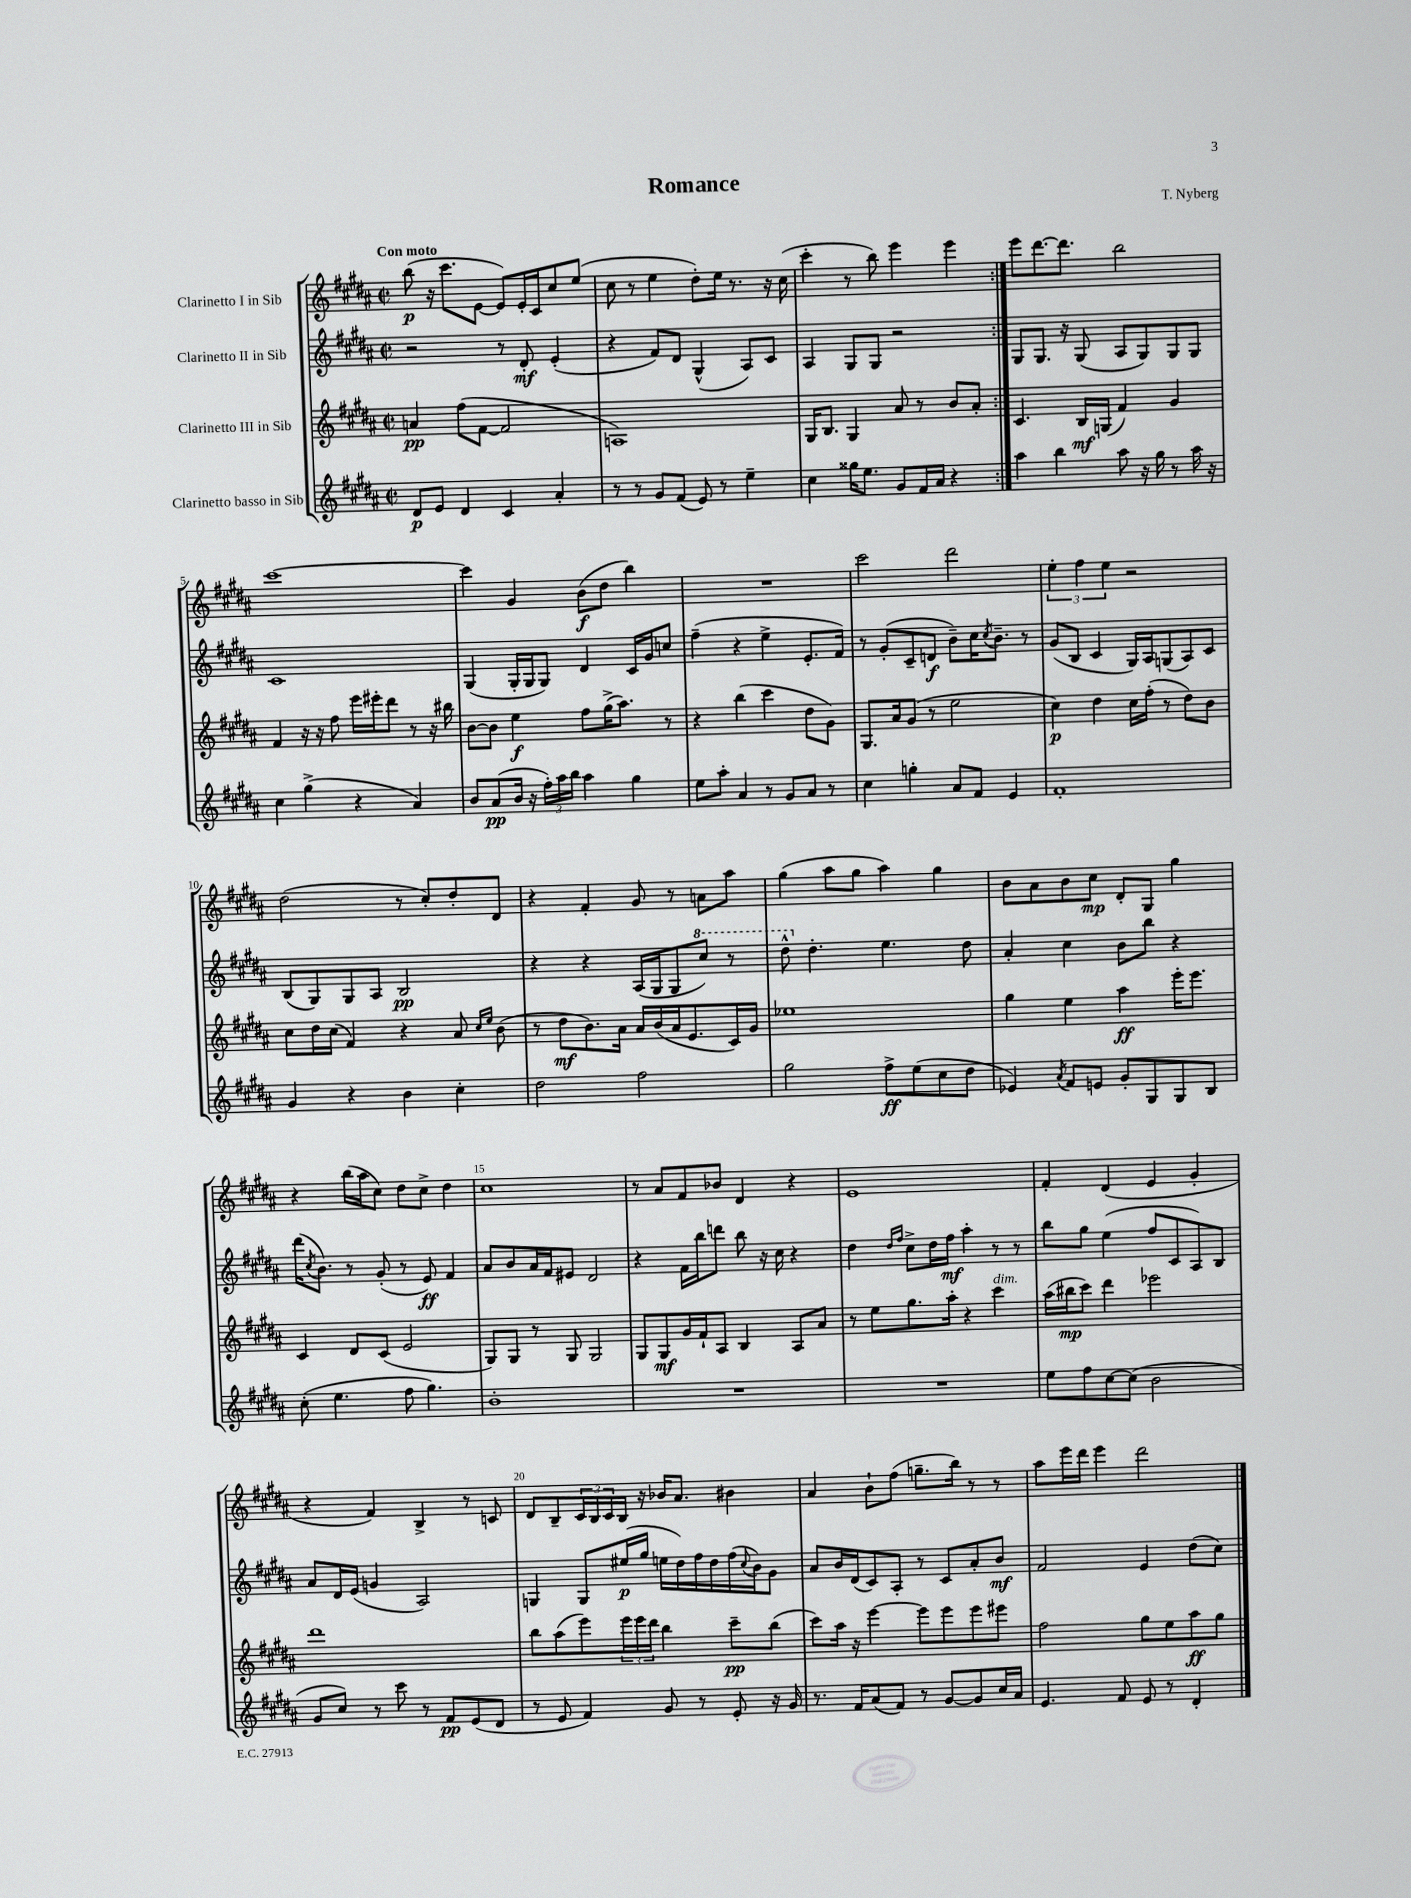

**kern	**dynam	**kern	**dynam	**kern	**dynam	**kern	**dynam
*part4	*part4	*part3	*part3	*part2	*part2	*part1	*part1
*staff4	*staff4	*staff3	*staff3	*staff2	*staff2	*staff1	*staff1
*I"Clarinetto basso in Sib	*	*I"Clarinetto III in Sib	*	*I"Clarinetto II in Sib	*	*I"Clarinetto I in Sib	*
*clefG2	*	*clefG2	*	*clefG2	*	*clefG2	*
*k[f#c#g#d#a#]	*	*k[f#c#g#d#a#]	*	*k[f#c#g#d#a#]	*	*k[f#c#g#d#a#]	*
*M2/2	*	*M2/2	*	*M2/2	*	*M2/2	*
*met(c|)	*	*met(c|)	*	*met(c|)	*	*met(c|)	*
=1	=1	=1	=1	=1	=1	=1	=1
!	!	!	!	!	!	!LO:TX:a:B:t=Con moto	!
8d#/L	p	4an/	pp	2r	.	(8bb\	p
8e/J	.	.	.	.	.	16r	.
.	.	.	.	.	.	8.ccc#\L	.
4d#/	.	(8ff#\L	.	.	.	.	.
.	.	[8f#\J	.	.	.	[8e\J	.
4c#/	.	2f#/]	.	8r	.	8e/L])	.
.	.	.	.	8d#'/	mf	16e'/L	.
.	.	.	.	.	.	16c#/J	.
4a#'/	.	.	.	(4e'/	.	8cc#/	.
.	.	.	.	.	.	(8ee/J	.
=2	=2	=2	=2	=2	=2	=2	=2
8r	.	1An)	.	4r	.	8cc#\	.
8r	.	.	.	.	.	8r	.
8g#/L	.	.	.	8f#/L)	.	4ee\	.
(8f#/J	.	.	.	8d#/J	.	.	.
8e/)	.	.	.	(4G#^^/	.	8dd#'\L)	.
8r	.	.	.	.	.	16ee\Jk	.
.	.	.	.	.	.	8.r	.
4ee~\	.	.	.	8A#/L)	.	.	.
.	.	.	.	8c#/J	.	16r	.
.	.	.	.	.	.	(16cc#\	.
=3	=3	=3	=3	=3	=3	=3	=3
4cc#\	.	16G#/KL	.	4A#/	.	4ccc#'\	.
.	.	8.B/J	.	.	.	.	.
16gg##X\KL	.	4G#/	.	8G#/L	.	8r	.
8.ee\J	.	.	.	.	.	.	.
.	.	.	.	8G#/J	.	8bb\)	.
8g#/L	.	8a#/	.	2r	.	4eee\	.
16f#/L	.	8r	.	.	.	.	.
16a#/JJ	.	.	.	.	.	.	.
4r	.	8b/L	.	.	.	4eee\	.
.	.	8a#'/J	.	.	.	.	.
=4:|!	=4:|!	=4:|!	=4:|!	=4:|!	=4:|!	=4:|!	=4:|!
4aa#\	.	4.c#/	.	8G#/L	.	8eee\L	.
.	.	.	.	8.G#/J	.	[8.ddd#\	.
4bb\	.	.	.	.	.	.	.
.	.	.	.	16r	.	8.ddd#\J]	.
.	.	16B/LL	mf	(8G#/	.	.	.
.	.	(16Gn/JJ	.	.	.	.	.
8aa#\	.	4f#/)	.	8A#/L	.	2bb\	.
16r	.	.	.	8G#/)	.	.	.
16gg#\	.	.	.	.	.	.	.
8r	.	4g#/	.	8G#/	.	.	.
16aa#\	.	.	.	8G#/J	.	.	.
16r	.	.	.	.	.	.	.
!!LO:LB:g=z
=5	=5	=5	=5	=5	=5	=5	=5
4cc#\	.	4f#/	.	1c#	.	[1ccc#	.
(4gg#^\	.	16r	.	.	.	.	.
.	.	16r	.	.	.	.	.
.	.	8ff#\	.	.	.	.	.
4r	.	16eee\LL	.	.	.	.	.
.	.	16eee#X'\J	.	.	.	.	.
.	.	8ddd#\J	.	.	.	.	.
4a#/)	.	8r	.	.	.	.	.
.	.	16r	.	.	.	.	.
.	.	16bb#X\	.	.	.	.	.
=6	=6	=6	=6	=6	=6	=6	=6
8b/L	.	[8b\L	.	(4G#/	.	4ccc#\]	.
(8a#/	pp	8b\J]	.	.	.	.	.
16b/Jk	.	4ee\	f	16G#'/LL	.	4g#/	.
16r	.	.	.	16G#/J	.	.	.
24ff#'\LL)	.	.	.	8G#/J)	.	.	.
24aa#\	.	.	.	.	.	.	.
24bb\JJ	.	.	.	.	.	.	.
4aa#\	.	8ff#\L	.	4d#/	.	(8b\L	f
.	.	(16gg#^\K	.	.	.	8dd#\J	.
.	.	8.aa#\J)	.	.	.	.	.
4gg#\	.	.	.	16c#/LL	.	4bb\)	.
.	.	.	.	16g#/J	.	.	.
.	.	8r	.	8ccn/J	.	.	.
=7	=7	=7	=7	=7	=7	=7	=7
8ee\L	.	4r	.	(4ff#~\	.	1r	.
8aa#'\J	.	.	.	.	.	.	.
4a#/	.	(4bb\	.	4r	.	.	.
8r	.	4ccc#\	.	4ee^\	.	.	.
8g#/L	.	.	.	.	.	.	.
8a#/J	.	8dd#\L	.	8.e'/L	.	.	.
8r	.	8g#\J)	.	.	.	.	.
.	.	.	.	16f#/Jk)	.	.	.
=8	=8	=8	=8	=8	=8	=8	=8
4cc#\	.	8.G#/L	.	8r	.	2ccc#\	.
.	.	.	.	(8g#'/L	.	.	.
.	.	16a#/k	.	.	.	.	.
4ggn'\	.	(8g#/J	.	8c#~/	.	.	.
.	.	8r	.	8dn/J	f	.	.
8a#/L	.	2ee\	.	8b~\L)	.	2ddd#\	.
8f#/J	.	.	.	16cc#\K	.	.	.
.	.	.	.	8qcc#/	.	.	.
.	.	.	.	8.b~\J	.	.	.
4e/	.	.	.	.	.	.	.
.	.	.	.	8r	.	.	.
=9	=9	=9	=9	=9	=9	=9	=9
1f#'	.	4cc#\)	p	(8g#/L	.	6ee'\	.
.	.	.	.	8B/J	.	.	.
.	.	.	.	.	.	6ff#\	.
.	.	4dd#\	.	4c#/	.	.	.
.	.	.	.	.	.	6ee\	.
.	.	16cc#\LL	.	16G#/LL)	.	2r	.
.	.	(16ff#'\JJ	.	16A#/J	.	.	.
.	.	8r	.	(8Gn/	.	.	.
.	.	8dd#\L)	.	8A#/)	.	.	.
.	.	8b\J	.	8c#/J	.	.	.
!!LO:LB:g=z
=10	=10	=10	=10	=10	=10	=10	=10
4g#/	.	8cc#\L	.	(8B/L	.	(2dd#\	.
.	.	16dd#\L	.	8G#/)	.	.	.
.	.	(16cc#\JJ	.	.	.	.	.
4r	.	4f#/)	.	8G#/	.	.	.
.	.	.	.	8A#/J	.	.	.
4b\	.	4r	.	2B/	pp	8r	.
.	.	.	.	.	.	8cc#'/L)	.
4cc#'\	.	8a#/	.	.	.	8dd#'/	.
.	.	16qqcc#/LL	.	.	.	.	.
.	.	16qqee/JJ	.	.	.	.	.
.	.	(8b\	.	.	.	8d#/J	.
=11	=11	=11	=11	=11	=11	=11	=11
2dd#\	.	8r	.	4r	.	4r	.
.	.	8dd#\L	mf	.	.	.	.
.	.	8.b\)	.	4r	.	4f#'/	.
.	.	16a#\Jk	.	.	.	.	.
2ff#\	.	16a#/LL	.	(16A#/LL	.	8g#/	.
.	.	(16b/	.	16G#/J	.	.	.
.	.	16a#/J	.	8G#/	.	8r	.
.	.	8.e/	.	.	.	.	.
*	*	*	*	*8va	*	*	*
.	.	.	.	8ccc#/J)	.	8an\L	.
.	.	16c#/L)	.	8r	.	8aa#\J	.
.	.	16g#/JJ	.	.	.	.	.
=12	=12	=12	=12	=12	=12	=12	=12
2gg#\	.	1ee-X	.	8ddd#^^\	.	(4gg#\	.
*	*	*	*	*X8va	*	*	*
.	.	.	.	4.dd#'\	.	.	.
.	.	.	.	.	.	8aa#\L	.
.	.	.	.	.	.	8gg#\J	.
8ff#^\L	ff	.	.	4.ee\	.	4aa#\)	.
(8ee\	.	.	.	.	.	.	.
8cc#\	.	.	.	.	.	4gg#\	.
8dd#\J	.	.	.	8dd#\	.	.	.
=13	=13	=13	=13	=13	=13	=13	=13
4e-X/)	.	4gg#\	.	4a#'/	.	8b\L	.
.	.	.	.	.	.	8a#\	.
8qa#/	.	.	.	.	.	.	.
8f#/L	.	4ee\	.	4cc#\	.	8b\	.
8en/J	.	.	.	.	.	8cc#\J	mp
8g#'/L	.	4aa#\	ff	8b\L	.	8d#'/L	.
8G#/	.	.	.	8bb\J	.	8G#/J	.
8G#/	.	16eee'\KL	.	4r	.	4gg#\	.
.	.	8.eee\J	.	.	.	.	.
8B/J	.	.	.	.	.	.	.
!!LO:LB:g=z
=14	=14	=14	=14	=14	=14	=14	=14
(8cc#'\	.	4c#/	.	(16ddd#\KL	.	4r	.
.	.	.	.	8qcc#/	.	.	.
.	.	.	.	8.b\J)	.	.	.
4.ee\	.	.	.	.	.	.	.
.	.	8d#/L	.	8r	.	(16bb\LL	.
.	.	.	.	.	.	16aa#\J	.
.	.	(8c#/J	.	(8g#'/	.	8cc#\J)	.
8ff#\	.	2e/	.	8r	.	8dd#\L	.
4.gg#\)	.	.	.	8e/)	ff	8cc#^\J	.
.	.	.	.	4f#/	.	4dd#\	.
=15	=15	=15	=15	=15	=15	=15	=15
1b'	.	8G#/L)	.	8a#/L	.	1cc#	.
.	.	8G#/J	.	8b/	.	.	.
.	.	8r	.	16a#/L	.	.	.
.	.	.	.	16f#/J	.	.	.
.	.	8G#/	.	8e#X/J	.	.	.
.	.	2G#/	.	2d#/	.	.	.
=16	=16	=16	=16	=16	=16	=16	=16
1r	.	8G#/L	.	4r	.	8r	.
.	.	8G#/	mf	.	.	8a#/L	.
.	.	16g#/L	.	16f#\LL	.	8f#/	.
.	.	16f#`/J	.	16bb\J	.	.	.
.	.	8A#/J	.	8dddn\J	.	8b-X/J	.
.	.	4B/	.	8bb\	.	4d#/	.
.	.	.	.	16r	.	.	.
.	.	.	.	16cc#\	.	.	.
.	.	8A#/L	.	4r	.	4r	.
.	.	8a#/J	.	.	.	.	.
=17	=17	=17	=17	=17	=17	=17	=17
1r	.	8r	.	4dd#\	.	1e	.
.	.	8ee\L	.	.	.	.	.
.	.	.	.	16qqdd#/LL	.	.	.
.	.	.	.	16qqff#/JJ	.	.	.
.	.	8.gg#\	.	8cc#^\L	.	.	.
.	.	.	.	16dd#\L	.	.	.
.	.	16aa#'\Jk	.	16ff#\JJ	mf	.	.
.	.	4r	.	4aa#'\	.	.	.
!	!	!LO:TX:a:i:t=dim.	!	!	!	!	!
.	.	4ccc#\	.	8r	.	.	.
.	.	.	.	8r	.	.	.
=18	=18	=18	=18	=18	=18	=18	=18
8ee\L	.	(16aa#\LL	.	8bb\L	.	4f#'/	.
.	.	16bb#X\J	mp	.	.	.	.
8ff#\	.	8ccc#\J)	.	8gg#\J	.	.	.
[8cc#\	.	4ddd#\	.	(4ee\	.	(4d#/	.
(8cc#\J]	.	.	.	.	.	.	.
2b\	.	2eee-X\	.	8ff#/L	.	4e/	.
.	.	.	.	8c#/	.	.	.
.	.	.	.	8A#/)	.	4g#'/	.
.	.	.	.	8B/J	.	.	.
!!LO:LB:g=z
=19	=19	=19	=19	=19	=19	=19	=19
8g#/L	.	1ddd#	.	8a#/L	.	4r	.
8cc#/J)	.	.	.	16d#/L	.	.	.
.	.	.	.	(16e/JJ	.	.	.
8r	.	.	.	4gn/	.	4f#/)	.
8ccc#\	.	.	.	.	.	.	.
8r	.	.	.	2A#/)	.	4B^/	.
8f#/L	pp	.	.	.	.	.	.
(8e/	.	.	.	.	.	8r	.
8d#/J	.	.	.	.	.	8cn/	.
=20	=20	=20	=20	=20	=20	=20	=20
8r	.	8bb\L	.	4Gn/	.	8d#/L	.
8e/	.	(8aa#\	.	.	.	8B~/	.
4f#/)	.	8eee\)	.	8G/L	.	24c#/L	.
.	.	.	.	.	.	24B/	.
.	.	.	.	.	.	24c#/	.
.	.	24eee\L	.	(16ee#X/L	p	16B/JJ	.
.	.	24eee\	.	.	.	.	.
.	.	.	.	16gg#/JJ	.	16r	.
.	.	24ddd#\JJ	.	.	.	.	.
8g#/	.	4bb\	.	16een\LL	.	16b-X/KL	.
.	.	.	.	16dd#\)	.	8.a#/J	.
8r	.	.	.	16ff#\	.	.	.
.	.	.	.	16dd#\	.	.	.
8e'/	.	8ccc#~\L	pp	(16ff#\	.	4b#X\	.
.	.	.	.	8qqcc#/	.	.	.
.	.	.	.	16b\J)	.	.	.
16r	.	(8bb\J	.	8g#\J	.	.	.
16g#/	.	.	.	.	.	.	.
=21	=21	=21	=21	=21	=21	=21	=21
8.r	.	8ccc#\L)	.	8a#/L	.	4a#/	.
.	.	16aa#\Jk	.	16b/L	.	.	.
16f#/KL	.	16r	.	(16d#/J	.	.	.
(8a#/	.	[4eee\	.	8c#/)	.	8b`\L	.
8f#/J)	.	.	.	8A#'/J	.	(8ff#\J	.
8r	.	8eee\L]	.	8r	.	8.ggn~\L	.
[8g#/L	.	8eee\	.	8c#/L	.	.	.
.	.	.	.	.	.	16bb\Jk)	.
8g#/]	.	8eee\	.	8a#'/	.	8r	.
16cc#/L	.	8eee#X\J	.	8b/J	mf	8r	.
16a#/JJ	.	.	.	.	.	.	.
=22	=22	=22	=22	=22	=22	=22	=22
4.e/	.	2ff#\	.	2f#/	.	8aa#\L	.
.	.	.	.	.	.	16eee\L	.
.	.	.	.	.	.	16ddd#\JJ	.
.	.	.	.	.	.	4eee\	.
8f#/	.	.	.	.	.	.	.
8e/	.	8gg#\L	.	4e/	.	2ddd#\	.
8r	.	8ee\	.	.	.	.	.
4d#'/	.	8aa#\	ff	(8dd#\L	.	.	.
.	.	8gg#\J	.	8cc#\J)	.	.	.
==	==	==	==	==	==	==	==
*-	*-	*-	*-	*-	*-	*-	*-
